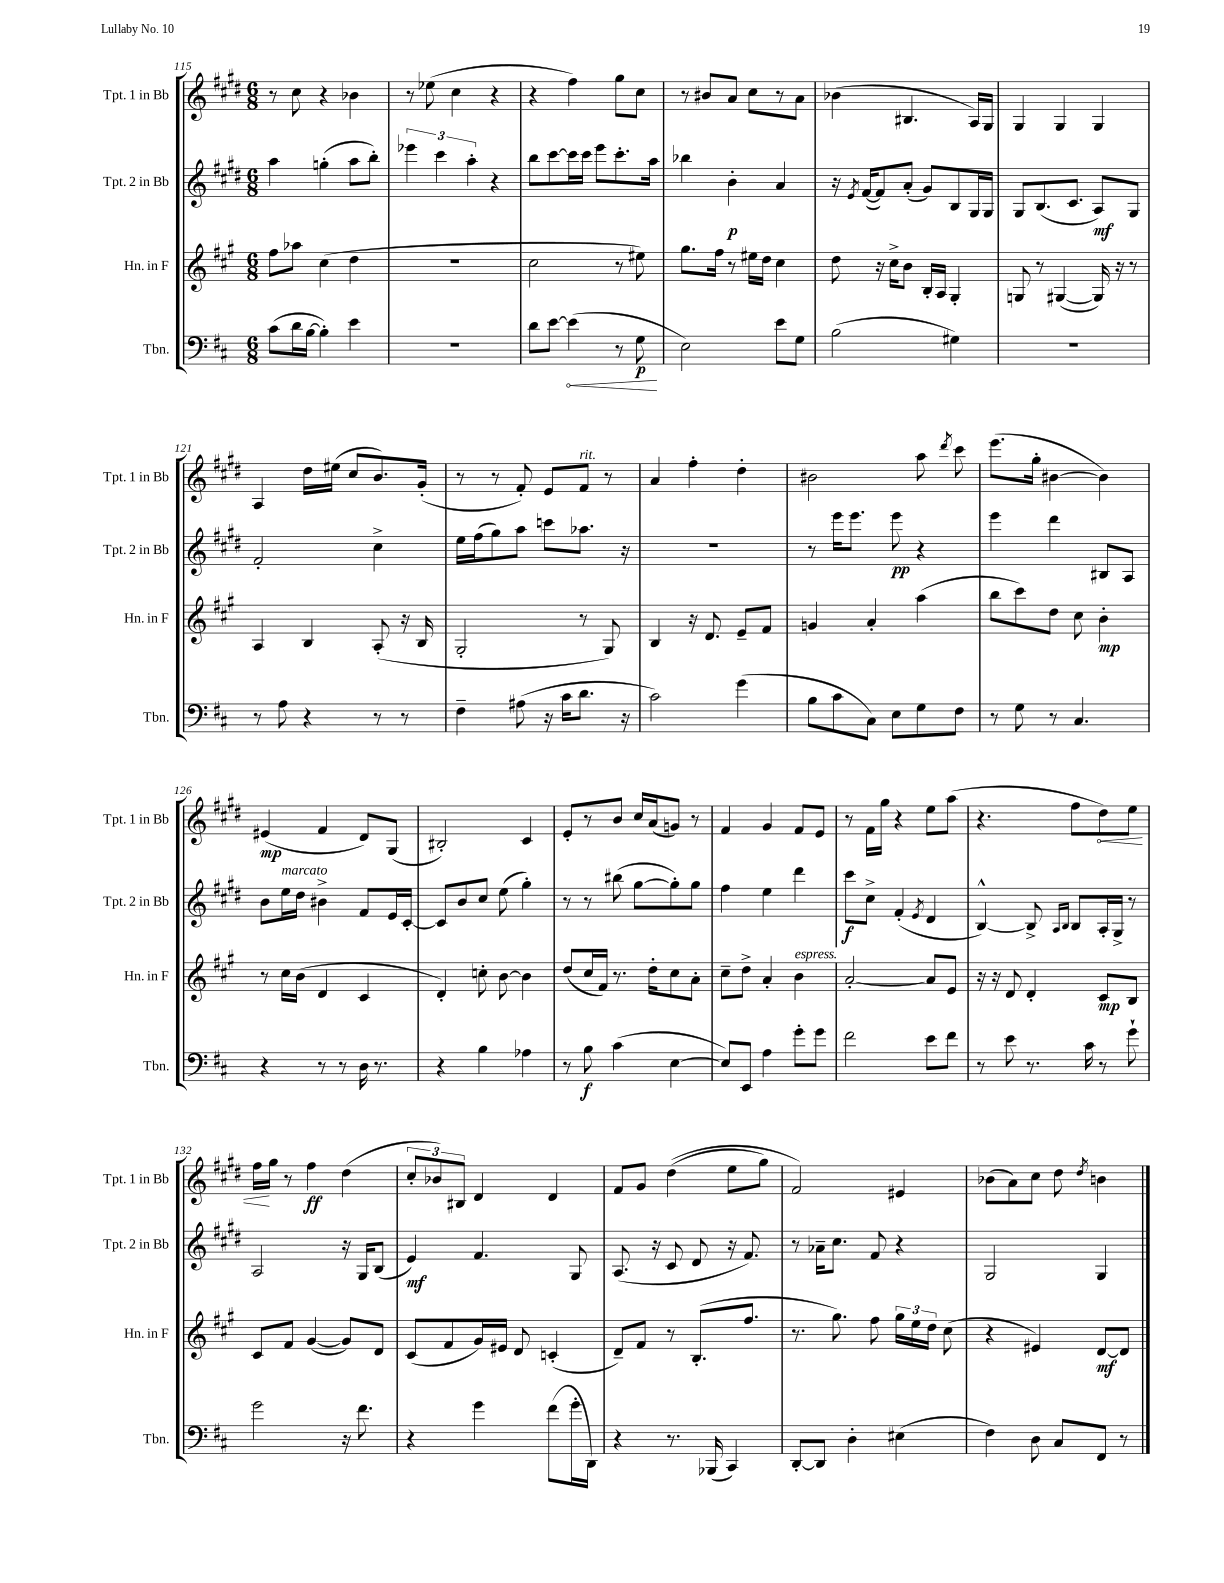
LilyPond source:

<<
\new StaffGroup <<
\new Staff = "s0" \with { instrumentName = "Tpt. 1 in Bb" shortInstrumentName = "Tpt. 1 in Bb" } {
    \clef treble \key e \major \numericTimeSignature \time 6/8
    \autoBeamOff r8 cis''8 r4 bes'4 |
    r8 ees''8( cis''4 r4 |
    r4 fis''4) gis''8[ cis''8] |
    r8 bis'8[ a'8] cis''8[ r8 a'8] |
    bes'4( bis4. a16[) gis16] |
    gis4 gis4 gis4 |
    a4 dis''16[ eis''16]( cis''8[ b'8.) gis'16]-.( |
    r8 r8 fis'8-.) e'8[ fis'8]^\markup { \italic "rit." } r8 |
    a'4 fis''4-. dis''4-. |
    bis'2 a''8 \acciaccatura { dis'''8 } cis'''8 |
    e'''8.[( gis''16]-. bis'4~ bis'4) |
    eis'4\mp( fis'4 dis'8[) gis8]( |
    bis2-.) cis'4 |
    e'8[-. r8 b'8] cis''16[ a'16( g'8]) r8 |
    fis'4 gis'4 fis'8[ e'8] |
    r8 fis'16[ gis''16] r4 e''8[ a''8]( |
    r4. fis''8[ \once \override Hairpin.circled-tip = ##t dis''8\<) e''8] |
    fis''16[\! gis''16] r8 fis''4\ff dis''4( |
    \tuplet 3/2 { cis''8[-. bes'8) bis8] } dis'4 dis'4 |
    fis'8[ gis'8] dis''4(\( e''8[ gis''8]) |
    fis'2\) eis'4 |
    bes'8[( a'8) cis''8] dis''8 \acciaccatura { dis''8 } b'4 \bar "|." |
}
\new Staff = "s1" \with { instrumentName = "Tpt. 2 in Bb" shortInstrumentName = "Tpt. 2 in Bb" } {
    \clef treble \key e \major \numericTimeSignature \time 6/8
    \autoBeamOff a''4 g''4-.( a''8[ b''8]-.) |
    \tuplet 3/2 { ees'''4 cis'''4 a''4-. } r4 |
    b''8[ cis'''8~ cis'''16 cis'''16] e'''8[ cis'''8.-. a''16] |
    bes''4 b'4-.\p a'4 |
    r16 \acciaccatura { e'8 } fis'16[~( fis'8) a'8]-.( gis'8[) b8 gis16 gis16] |
    gis8[ b8.( cis'8.] a8[\mf) gis8] |
    fis'2-. cis''4-> |
    e''16[ fis''16( gis''8) a''8] c'''8[ aes''8.] r16 |
    R2. |
    r8 e'''16[ e'''8.] e'''8\pp r4 |
    e'''4 dis'''4 bis8[ a8] |
    b'8[ e''16^\markup { \italic "marcato" } dis''16] bis'4-> fis'8[ e'16 cis'16]~-. |
    cis'8[ b'8 cis''8] e''8( gis''4-.) |
    r8 r8 bis''8( gis''8[~ gis''8-.) gis''8] |
    fis''4 e''4 dis'''4 |
    cis'''8[\f cis''8]-> fis'4-.( \acciaccatura { e'8 } dis'4 |
    b4~-^) b8-> \grace { a16[ b16] } b8[ a16-. gis16]-> r8 |
    a2 r16 gis16[ b8]( |
    e'4\mf) fis'4. gis8 |
    a8.( r16 cis'8 dis'8 r16 fis'8.) |
    r8 aes'16[-- cis''8.] fis'8 r4 |
    gis2 gis4 \bar "|." |
}
\new Staff = "s2" \with { instrumentName = "Hn. in F" shortInstrumentName = "Hn. in F" } {
    \clef treble \key a \major \numericTimeSignature \time 6/8
    \autoBeamOff fis''8[ aes''8] cis''4( d''4 |
    R2. |
    cis''2 r8 eis''8) |
    gis''8.[ fis''16] r8 eis''16[ d''16] cis''4 |
    d''8 r16 cis''16[-> b'8] b16[-. a16] gis4-. |
    g8 r8 gis4~( gis16) r16 r8 |
    a4 b4 a8-.( r16 b16 |
    gis2-. r8 gis8) |
    b4 r16 d'8. e'8[-- fis'8] |
    g'4 a'4-. a''4( |
    b''8[ cis'''8) d''8] cis''8 b'4-.\mp |
    r8 cis''16[ b'16]( d'4 cis'4 |
    d'4-.) c''8-. b'8~ b'4 |
    d''8[( cis''16 fis'16]) r8. d''16[-. cis''8 a'8]-. |
    cis''8[-- d''8]-> a'4-. b'4^\markup { \italic "espress." } |
    a'2~-. a'8[ e'8] |
    r16 r16 d'8 d'4-. cis'8[\mp b8] |
    cis'8[ fis'8] gis'4~( gis'8[) d'8] |
    cis'8[( fis'8 gis'16) eis'16] d'8 c'4-.( |
    d'8[--) fis'8] r8 b8.[-.( fis''8.] |
    r8. gis''8.) fis''8 \tuplet 3/2 { gis''16[ e''16 d''16] } cis''8( |
    r4 eis'4) d'8[~\mf d'8] \bar "|." |
}
\new Staff = "s3" \with { instrumentName = "Tbn." shortInstrumentName = "Tbn." } {
    \clef bass \key d \major \numericTimeSignature \time 6/8
    \autoBeamOff cis'8[( d'16 b16]~ b4-.) e'4 |
    R2. |
    d'8[ e'8]~ \once \override Hairpin.circled-tip = ##t e'4\<( r8 g8\p\! |
    e2) e'8[ g8] |
    b2( gis4) |
    R2. |
    r8 a8 r4 r8 r8 |
    fis4-- ais8( r16 cis'16[ d'8.] r16 |
    cis'2) g'4( |
    b8[ cis'8 cis8]) e8[ g8 fis8] |
    r8 g8 r8 cis4. |
    r4 r8 r8 d16 r8. |
    r4 b4 aes4 |
    r8 b8\f cis'4( e4~ |
    e8[) e,8] a4 g'8[-. g'8] |
    fis'2 e'8[ fis'8] |
    r8 e'8 r8. cis'16 r8 g'8-! |
    g'2 r16 fis'8. |
    r4 g'4 fis'8[( g'16-. d,16]) |
    r4 r8. bes,,16( cis,4) |
    d,8[~-. d,8] d4-. eis4( |
    fis4) d8 cis8[ fis,8] r8 \bar "|." |
}
>>
>>
\layout { \context { \Score currentBarNumber = #115 } }
